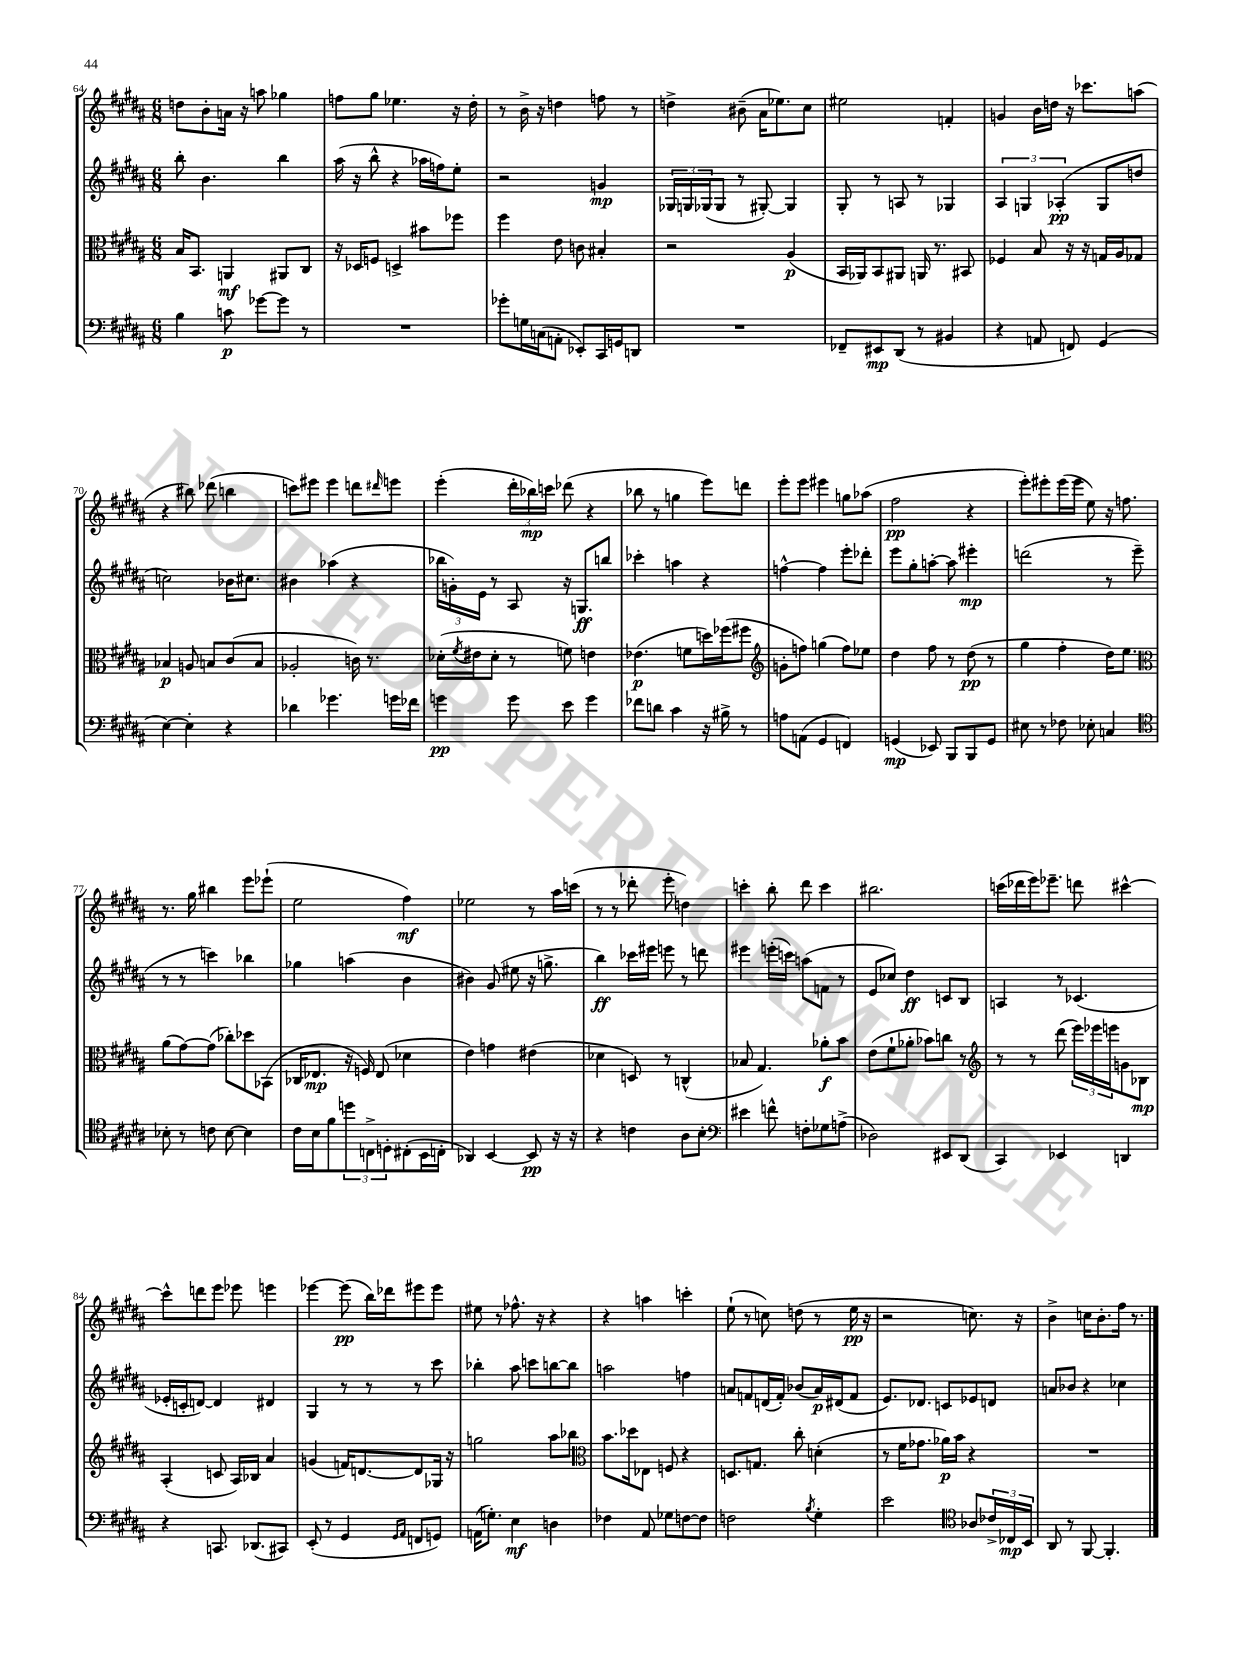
<<
\new StaffGroup <<
\new Staff = "s0" {
    \clef treble \key b \major \numericTimeSignature \time 6/8
    d''8 b'8-. a'16 r16 a''8 ges''4 |
    f''8 gis''8 ees''4. r16 dis''16-. |
    r8 b'16-> r16 d''4 f''8 r8 |
    d''4-> bis'8--( ais'16 ees''8.) cis''8 |
    eis''2 f'4-. |
    g'4 b'16 d''16 r16 ces'''8. a''8( |
    r4 bis''8) des'''8( b''4 |
    c'''8) eis'''8 eis'''4 d'''8 \grace { dis'''16 } e'''8 |
    e'''4-.( \tuplet 3/2 { dis'''16-. bes''16\mp) c'''16 } des'''8( r4 |
    bes''8 r8 g''4 e'''8) d'''8 |
    e'''8-. e'''8 eis'''4 g''8 aes''8( |
    fis''2\pp r4 |
    e'''8-.) eis'''8-. eis'''16( eis'''16 e''8) r16 f''8. |
    r8. gis''16 bis''4 e'''8 ees'''8-!( |
    e''2 fis''4\mf) |
    ees''2 r8 ais''16 c'''16( |
    r8 r8 des'''8-. e'''8-. d''4) |
    c'''4-. b''8-. dis'''8 c'''4 |
    bis''2. |
    c'''16( des'''16 e'''16) ees'''8.-- d'''8 cis'''4~-^ |
    cis'''8-^ d'''8 e'''8 ees'''8 e'''4 |
    ees'''4~ ees'''8\pp( b''16) des'''16 eis'''8 eis'''8 |
    eis''8 r8 fes''8.-^ r16 r4 |
    r4 a''4 c'''4-. |
    e''8-!( r8 c''8) d''8( r8 e''16\pp r16 |
    r2 c''8.) r16 |
    b'4-> c''16 b'8.-. fis''16 r8. \bar "|." |
}
\new Staff = "s1" {
    \clef treble \key b \major \numericTimeSignature \time 6/8
    b''8-. b'4. b''4 |
    ais''16( r16 b''8-^ r4 aes''16 f''16) e''8-. |
    r2 g'4\mp |
    \tuplet 3/2 { ges16 g16 ges16( } ges8 r8 gis8~-.) gis4 |
    gis8-. r8 a8 r8 ges4 |
    \tuplet 3/2 { ais4 g4 aes4-.\pp( } g8 d''8 |
    c''2) bes'16 cis''8. |
    bis'4 aes''4( r4 |
    \tuplet 3/2 { bes''16 g'16-.) e'16 } r8 ais8 r16 g8.\ff b''8 |
    ces'''4-. a''4 r4 |
    f''4~-^ f''4 e'''8-. des'''8-. |
    e'''8 gis''8-. a''8~-. a''8 eis'''4-.\mp |
    d'''2( r8 e'''8-- |
    r8 r8 c'''4) bes''4 |
    ges''4 a''4( b'4 |
    bis'4) gis'8( eis''8 r16 g''8.-> |
    b''4\ff) ces'''16 eis'''16 e'''8 r8 d'''8 |
    eis'''4 e'''16-.( c'''16) a''8( f'8 r8 |
    e'8 ces''8) dis''4\ff c'8 b8 |
    a4 r8 ces'4.( |
    ees'16-. c'16-. d'8~) d'4 dis'4 |
    gis4 r8 r8 r8 cis'''8 |
    bes''4-. ais''8 c'''8 b''8~ b''8 |
    a''2 f''4 |
    a'8 f'8 d'16( f'16-.) bes'8( a'16\p) dis'16( f'8 |
    e'8.) des'8. c'8 ees'8 d'8 |
    a'8 bes'8 r4 ces''4 \bar "|." |
}
\new Staff = "s2" {
    \clef alto \key b \major \numericTimeSignature \time 6/8
    b16 b,8. a,4\mf ais,8 cis8 |
    r16 des16 f8 d4-> bis'8 fes''8 |
    fis''4 e'8 c'8 bis4-. |
    r2 ais4\p( |
    b,16 aes,16) b,8 ais,8 a,16 r8. bis,8 |
    fes4 b8 r16 r16 g16 ais16 ges8 |
    bes4\p a8 b8 cis'8( b8 |
    aes2-. c'16) r8. |
    des'16-.( \acciaccatura { fis'8 } eis'16 des'8-. r8 f'8) e'4 |
    ees'4.\p( f'8 d''16) fes''16( fis''8 |
    \clef treble g'8-. f''8) g''4( f''8) ees''8 |
    dis''4 fis''8 r8 dis''8\pp( r8 |
    gis''4 fis''4-. dis''16) e''8. |
    \clef alto ais'8( gis'8~) gis'8( ces''8-.) des''8 bes,8( |
    ces16 ees8.\mp r16 f16) ees8( des'4 |
    e'4) g'4 eis'4( |
    des'4 d8) r8 c4-^( |
    bes8 gis4.) aes'8-.\f b'8 |
    e'8( fis'8-! aes'8-. bes'8) c''8 r8 |
    \clef treble r8 r8 dis'''8( \tuplet 3/2 { e'''16) ees'''16 e'''16 } g'8 bes8\mp |
    ais4-.( c'8 ais16) bes16 ais'4 |
    g'4( f'16) d'8.~ d'8 ges16 r16 |
    g''2 ais''8 bes''8 |
    \clef alto b'8. des''16 ees8 f8 r4 |
    d8. g8. cis''8-. d'4-.( |
    r8 fis'16 ges'8. aes'16\p) b'16 r4 |
    R2. \bar "|." |
}
\new Staff = "s3" {
    \clef bass \key b \major \numericTimeSignature \time 6/8
    b4 c'8\p ges'8~ ges'8 r8 |
    R2. |
    ges'8-. g16 c16( a,8-. ees,8-.) cis,16 g,16 d,8 |
    R2. |
    fes,8-- eis,8\mp dis,8( r8 bis,4 |
    r4 a,8 f,8) gis,4( |
    e4~) e4-. r4 |
    des'4 ges'4. g'16 fes'16 |
    g'4\pp g'8 e'8 g'4 |
    fes'8 d'8 cis'4 r16 bis16-> r8 |
    a8 a,8( gis,4 f,4) |
    g,4\mp( ees,8) b,,8 b,,8 g,8 |
    eis8 r8 fes8 ees8-. c4 |
    \clef tenor bes8-. r8 c'8 bes8~ bes4 |
    cis'16 b16 fis'8 \tuplet 3/2 { d''8 c8-> d8-. } cis8-.( b,16 c16-. |
    aes,4) b,4~ b,8\pp r16 r16 |
    r4 c'4 ais8 b8-. |
    \clef bass eis'4 f'8-^ f8-. ges8 a8->( |
    des2) eis,8 dis,8( |
    cis,4) ees,4 d,4 |
    r4 c,8. des,8.( cis,8) |
    e,8-.( r8 gis,4 \grace { gis,16 ais,16 } f,8 g,8) |
    a,16( g8.-.) e4\mf d4 |
    fes4 ais,8 ges8 f8~ f8 |
    f2 \acciaccatura { b8 } gis4-. |
    e'2 \clef tenor aes8 \tuplet 3/2 { ces'16-> ces16\mp b,16 } |
    ais,8 r8 fis,8~ fis,4.-. \bar "|." |
}
>>
>>
\layout { \context { \Score currentBarNumber = #64 } }
